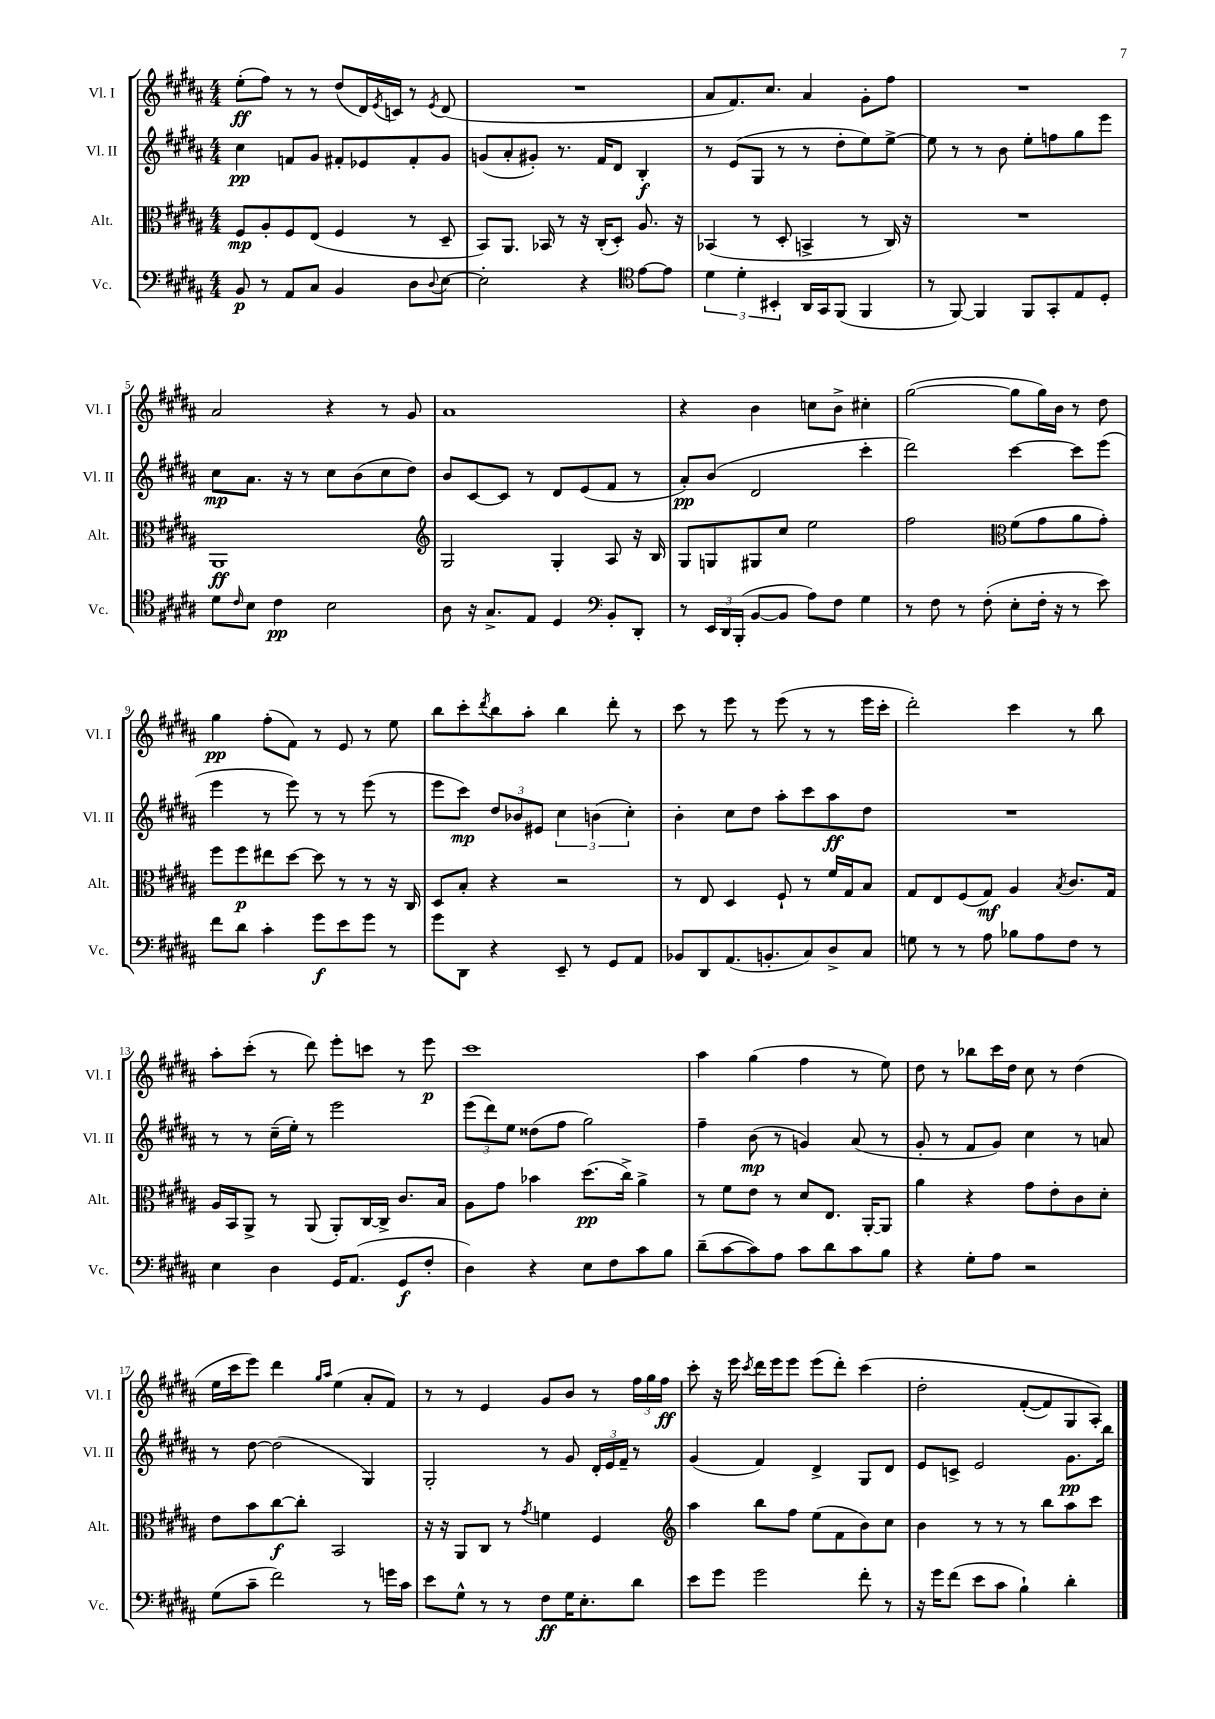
<<
\new StaffGroup <<
\new Staff = "s0" \with { instrumentName = "Vl. I" shortInstrumentName = "Vl. I" } {
    \clef treble \key b \major \numericTimeSignature \time 4/4
    e''8-.\ff( fis''8) r8 r8 dis''8( dis'16) \acciaccatura { e'8 } c'16 r8 \acciaccatura { e'8 } dis'8( |
    R1 |
    ais'8 fis'8.) cis''8. ais'4 gis'8-. fis''8 |
    R1 |
    ais'2 r4 r8 gis'8 |
    ais'1 |
    r4 b'4 c''8 b'8-> cis''4-. |
    gis''2~( gis''8 gis''16) b'16 r8 dis''8 |
    gis''4\pp fis''8-.( fis'8) r8 e'8 r8 e''8 |
    b''8 cis'''8-. \acciaccatura { dis'''8 } b''8 ais''8-. b''4 dis'''8-. r8 |
    cis'''8 r8 e'''8 r8 e'''8( r8 r8 e'''16 cis'''16-. |
    dis'''2-.) cis'''4 r8 b''8 |
    ais''8-. cis'''8-.( r8 dis'''8) e'''8-. c'''8 r8 e'''8\p |
    cis'''1 |
    ais''4 gis''4( fis''4 r8 e''8) |
    dis''8 r8 bes''8 cis'''16 dis''16 cis''8 r8 dis''4( |
    e''16 cis'''16 e'''8) dis'''4 \grace { gis''16 ais''16 } e''4( ais'8-. fis'8) |
    r8 r8 e'4 gis'8 b'8 r8 \tuplet 3/2 { fis''16 gis''16 fis''16\ff } |
    cis'''8-. r16 e'''16 \acciaccatura { cis'''8 } dis'''16 e'''16 e'''8 e'''8( dis'''8-.) cis'''4\( |
    dis''2-. fis'8~-.( fis'8) gis8 ais8-.\) \bar "|." |
}
\new Staff = "s1" \with { instrumentName = "Vl. II" shortInstrumentName = "Vl. II" } {
    \clef treble \key b \major \numericTimeSignature \time 4/4
    cis''4\pp f'8 gis'8 fis'8-. ees'8 fis'8-. gis'8 |
    g'8( ais'8-. gis'8-.) r8. fis'16 dis'8 b4-.\f |
    r8 e'8( gis8 r8 r8 dis''8-. e''8) e''8~-> |
    e''8 r8 r8 b'8 e''8-. f''8 gis''8 e'''8 |
    cis''8\mp ais'8. r16 r8 cis''8 b'8( cis''8 dis''8) |
    b'8 cis'8~ cis'8 r8 dis'8 e'8( fis'8 r8 |
    ais'8-.\pp) b'8( dis'2 cis'''4-. |
    dis'''2) cis'''4~ cis'''8 e'''8( |
    e'''4 r8 e'''8) r8 r8 e'''8( r8 |
    e'''8 cis'''8\mp) \tuplet 3/2 { dis''8 bes'8 eis'8 } \tuplet 3/2 { cis''4 b'4( cis''4-.) } |
    b'4-. cis''8 dis''8 ais''8-. cis'''8 ais''8\ff dis''8 |
    R1 |
    r8 r8 cis''16--( e''16-.) r8 e'''2 |
    \tuplet 3/2 { e'''8( dis'''8) e''8 } disis''8( fis''8 gis''2) |
    fis''4-- b'8\mp( r8 g'4) ais'8( r8 |
    gis'8-. r8 fis'8 gis'8) cis''4 r8 a'8 |
    r8 dis''8~ dis''2( gis4) |
    gis2-. r8 gis'8 \tuplet 3/2 { dis'16-. e'16 fis'16-- } r8 |
    gis'4( fis'4) dis'4-> gis8 dis'8 |
    e'8 c'8-> e'2 gis'8.\pp b''16 \bar "|." |
}
\new Staff = "s2" \with { instrumentName = "Alt." shortInstrumentName = "Alt." } {
    \clef alto \key b \major \numericTimeSignature \time 4/4
    fis8\mp ais8-. fis8 e8( fis4 r8 dis8-- |
    b,8) ais,8. bes,16 r8 r16 cis16-.( dis8-.) ais8. r16 |
    bes,4( r8 dis8-. b,4-> r8 cis16) r16 |
    R1 |
    ais,1\ff |
    \clef treble gis2 gis4-. ais8 r16 b16 |
    gis8 g8 gis8 cis''8 e''2 |
    fis''2 \clef alto fis'8( gis'8 ais'8 gis'8-.) |
    fis''8 fis''8\p eis''8 dis''8~ dis''8 r8 r8 r16 cis16 |
    dis8 b8-. r4 r2 |
    r8 e8 dis4 fis8-! r8 fis'16 gis16 b8 |
    gis8 e8 fis8( gis8\mf) ais4 \acciaccatura { b8 } cis'8. gis16 |
    ais16 b,16 ais,8-> r8 ais,8( ais,8-.) cis16~ cis16-> cis'8. b16 |
    ais8 gis'8 bes'4 dis''8.\pp( cis''16->) ais'4-> |
    r8 fis'8 e'8 r8 dis'8 e8. ais,16~-. ais,8 |
    ais'4 r4 gis'8 e'8-. cis'8 dis'8-. |
    e'8 b'8 cis''8~\f cis''8-. b,2 |
    r16 r16 ais,8 cis8 r8 \acciaccatura { gis'8 } f'4 fis4 |
    \clef treble ais''4 b''8 fis''8 e''8( fis'8 b'8) cis''8 |
    b'4 r8 r8 r8 b''8 ais''8 cis'''8 \bar "|." |
}
\new Staff = "s3" \with { instrumentName = "Vc." shortInstrumentName = "Vc." } {
    \clef bass \key b \major \numericTimeSignature \time 4/4
    b,8\p r8 ais,8 cis8 b,4 dis8 \appoggiatura { dis8 } e8~ |
    e2-. r4 \clef tenor e'8~ e'8 |
    \tuplet 3/2 { dis'4 dis'4-. bis,4-. } ais,16 gis,16 fis,8( fis,4 |
    r8 fis,8~) fis,4 fis,8 gis,8-. e8 dis8-. |
    dis'8 \grace { cis'16 } b8 cis'4\pp b2 |
    ais8 r16 gis8.-> e8 dis4 \clef bass b,8-. dis,8-. |
    r8 \tuplet 3/2 { e,16 dis,16 b,,16-.( } b,8~ b,8 ais8) fis8 gis4 |
    r8 fis8 r8 fis8-.( e8-. fis16-. r16 r8 e'8) |
    fis'8 dis'8 cis'4-. gis'8\f e'8 gis'8 r8 |
    gis'8 dis,8 r4 e,8-- r8 gis,8 ais,8 |
    bes,8 dis,8 ais,8.( b,8.-. cis8) dis8-> cis8 |
    g8 r8 r8 ais8 bes8 ais8 fis8 r8 |
    e4 dis4 gis,16 ais,8.( gis,8\f fis8-. |
    dis4) r4 e8 fis8 cis'8 b8 |
    dis'8--( cis'8~ cis'8) ais8 cis'8 dis'8 cis'8 b8 |
    r4 gis8-. ais8 r2 |
    gis8( cis'8-- fis'2) r8 g'16 cis'16 |
    e'8 gis8-^ r8 r8 fis8\ff gis16 e8.-. dis'8 |
    e'8 gis'8 gis'2 fis'8-. r8 |
    r16 gis'16 fis'8( e'8 cis'8 b4-!) dis'4-. \bar "|." |
}
>>
>>
